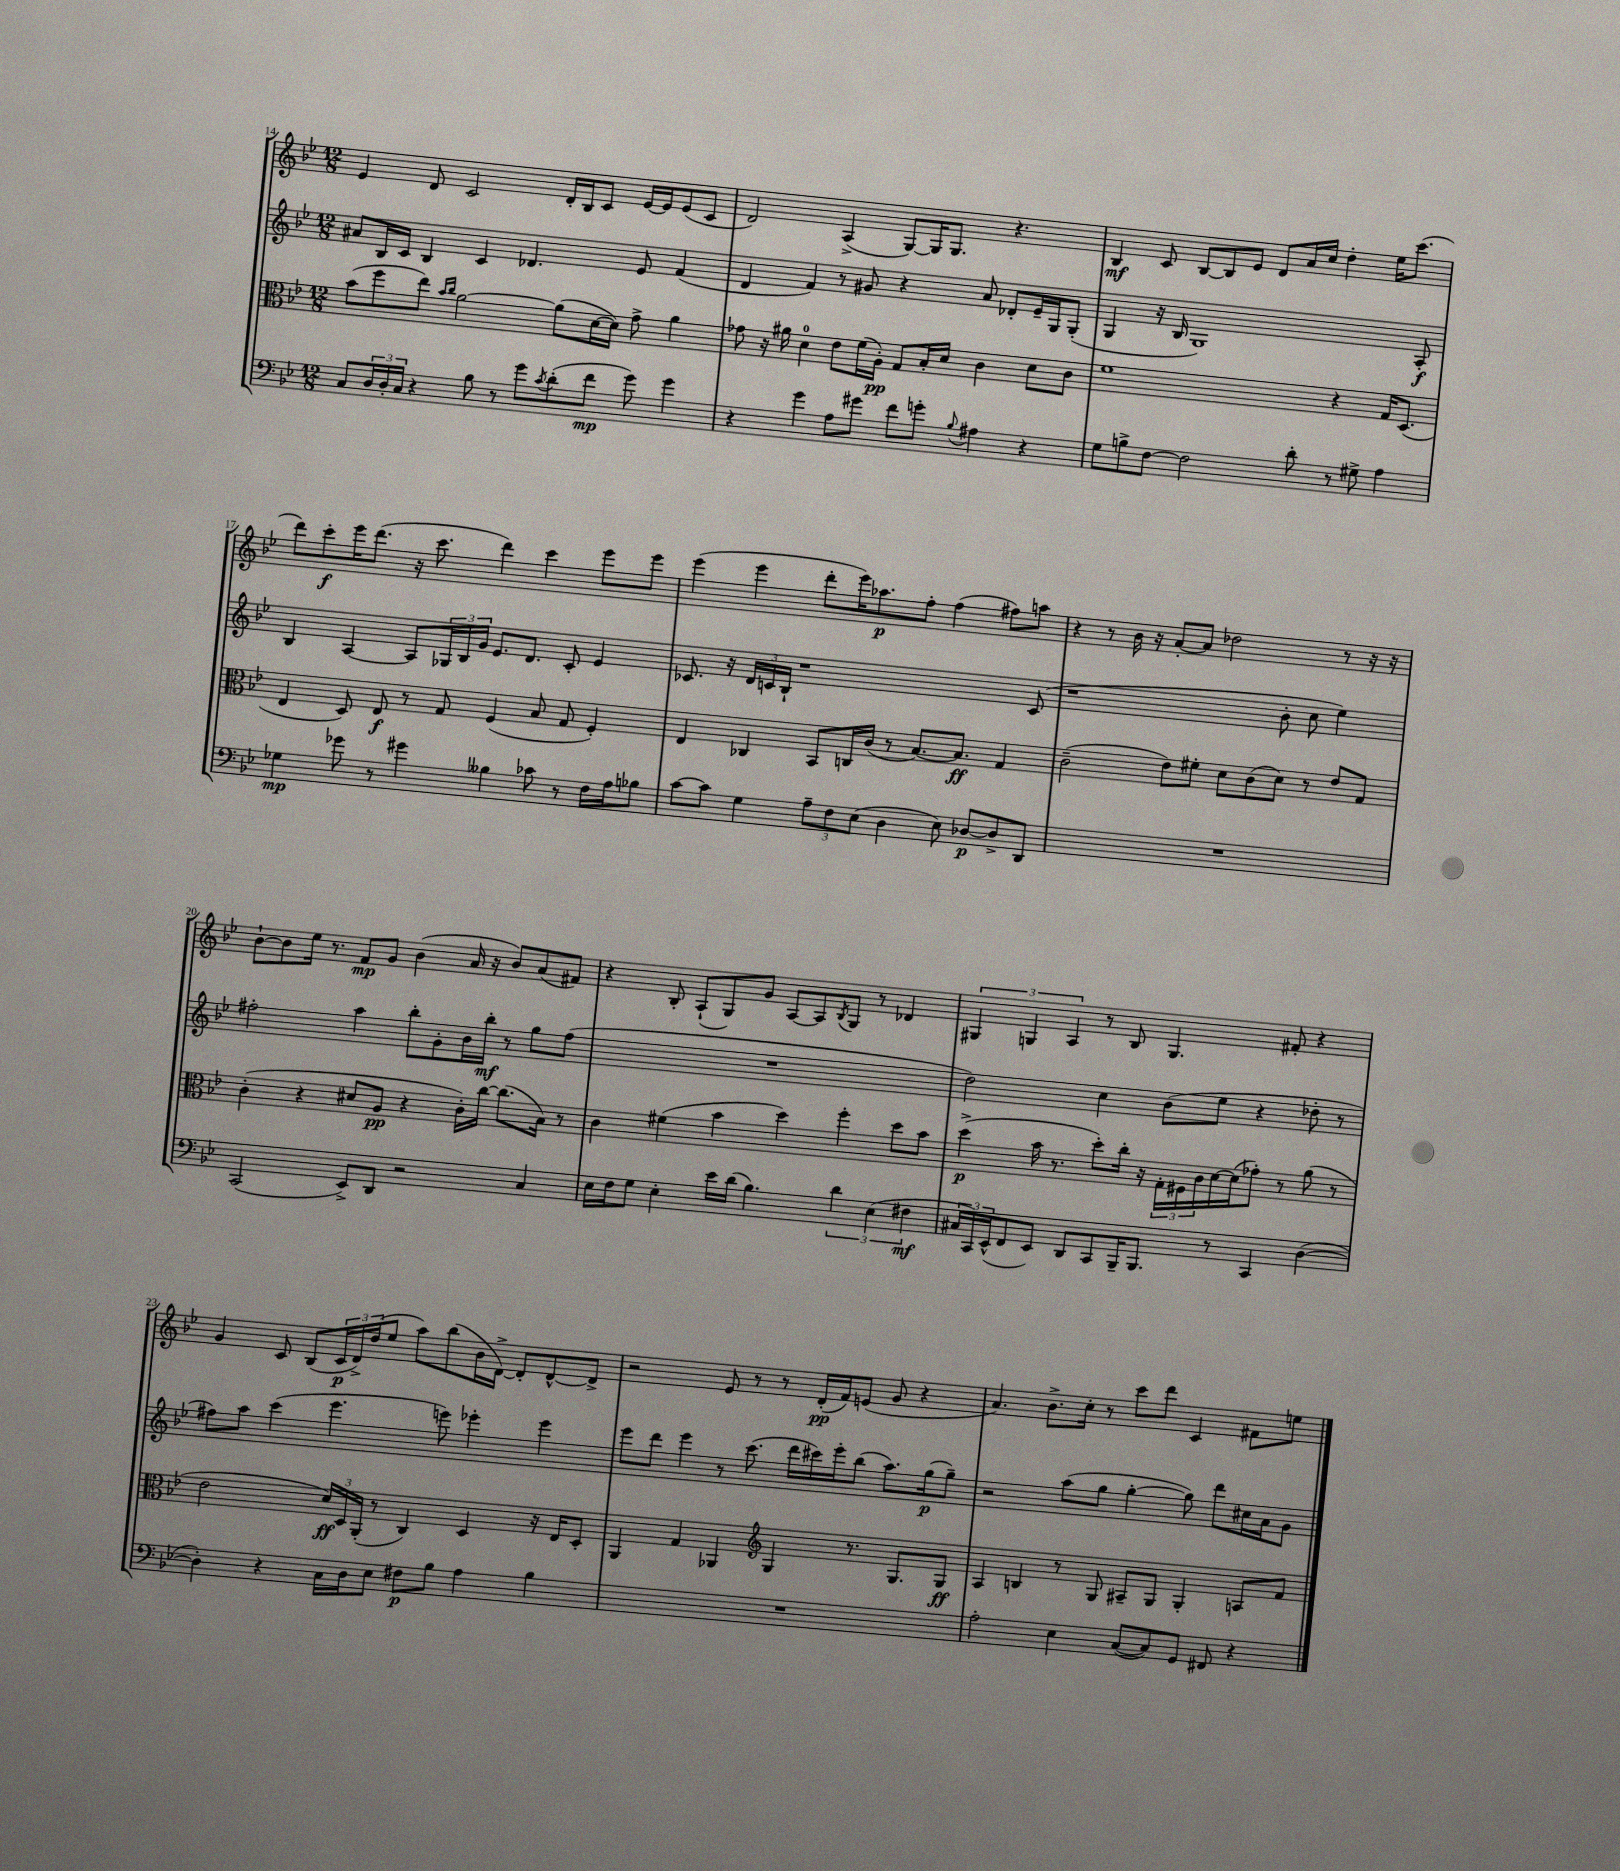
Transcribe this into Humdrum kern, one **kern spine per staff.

**kern	**kern	**kern	**kern
*staff4	*staff3	*staff2	*staff1
*clefF4	*clefC3	*clefG2	*clefG2
*k[b-e-]	*k[b-e-]	*k[b-e-]	*k[b-e-]
*M12/8	*M12/8	*M12/8	*M12/8
8C	(8b-	8a#	4e-
24D	8ff	16B-	.
24D'	.	.	.
.	.	16c	.
24C	.	.	.
4r	8ee-)	4B-	8d
.	16qqb-	.	.
.	16qqcc	.	.
.	[2a	.	2c
8B-	.	4c	.
8r	.	.	.
8g	.	4.d-	.
8qc	.	.	.
(8d'	(8a]	.	16d'
.	.	.	16B-
8f	[16d	.	8c
.	16d])	.	.
8g)	8g^	8e-	[16e-
.	.	.	16e-]
4g	4a	(4f	(8e-
.	.	.	8c
=	=	=	=
4r	8g-	4d	2d)
.	16r	.	.
.	16a#	.	.
4g	4d	4f)	.
8A	8e-	8r	(4A^
8g#	(16f	8g#	.
.	16A')	.	.
8f	8G	4r	[8G)
8g'	16B-'	.	16G]
.	16d	.	8.G
8qqB-	.	.	.
4A#	4c	8a	.
.	.	8d-'	4.r
4r	8d	16e-~	.
.	.	16G	.
.	8c	(8G'	.
=	=	=	=
8G	1f	4G	4B-
8B^	.	.	.
[8F	.	16r	8c
.	.	16B-	.
2F]	.	1G)	[8B-
.	.	.	8B-]
.	.	.	8e-
.	.	.	8d
8d'	.	.	16a
.	.	.	16cc
8r	4r	.	4dd'
8G#^	.	.	.
4A	16G	.	16ee-
.	(8.D	.	(8.ccc
.	.	8A'	.
=	=	=	=
4G-	4E-	4B-	8ddd)
.	.	.	8ccc'
8g-	8D)	[4A	16eee-
.	.	.	(8.ddd
8r	8E-	.	.
4g#	8r	8A]	16r
.	.	.	8.ccc
.	8G	24G-	.
.	.	24B-	.
.	.	24g	.
4B--	(4F	8.e-	4ddd)
.	.	8.d	.
8c-	8B-	.	4ccc
8r	8G	8c'	.
16F	4F')	4e-	8eee-
16A	.	.	.
8B-	.	.	8eee-
=	=	=	=
[8c	4E-	8.c-	(4eee-
8c]	.	.	.
.	.	16r	.
4G	4C-	24d	4eee-
.	.	24c	.
.	.	24B-`	.
.	.	1r	.
12A~	8BB-	.	8ddd'
12F	.	.	.
.	16C	.	16eee-)
(12E-	.	.	.
.	(16c	.	8.aa-
4D	8r	.	.
.	[8.B-)	.	8ff'
8E-)	.	.	(4ff
.	8.B-]	.	.
[8D-	.	.	.
8D-^]	4G	.	8ff#)
8DD	.	(8c	8aa
=	=	=	=
1.r	(2c~	1r	4r
.	.	.	8r
.	.	.	16b-
.	.	.	16r
.	8e-)	.	[8a'
.	8f#'	.	8a]
.	8d	.	2dd-
.	(8c	.	.
.	8d)	8b-'	.
.	8r	8cc	.
.	8e-	4ee-)	8r
.	8G	.	16r
.	.	.	16r
=	=	=	=
(2CC	(4c'	2ff#'	[8b-`
.	.	.	8b-]
.	4r	.	16ee-
.	.	.	8.r
8EE-^)	8d#	4aa	8f
8DD	8A	.	8g
2r	4r	8bb-'	(4b-
.	.	8g'	.
.	16c')	16b-	16a
.	[16cc	16bb-'	16r
.	(8.cc]	8r	8b-)
4C	.	8gg	(8a
.	16B-)	.	.
.	8r	(8ff#	8f#)
=	=	=	=
16E-	4c	1.r	4r
16F	.	.	.
8G	.	.	.
4E-'	(4f#	.	8B-'
.	.	.	(8A`
16e-	4b-	.	8G)
(16d	.	.	.
4.B-)	.	.	8g
.	4dd)	.	[8A
.	.	.	8A]
.	.	.	8qB-
6d	4ff'	.	8G
.	.	.	8r
(6E-	.	.	.
.	8dd	.	4d-
6F#	.	.	.
.	8b-	.	.
=	=	=	=
24C#	(4dd^	2dd)	6G#
24CC)	.	.	.
(24EE-^^	.	.	.
8FF	.	.	.
.	.	.	6G
8EE-)	16b-	.	.
.	8.r	.	.
.	.	.	6A
8DD	.	.	.
8CC	8dd')	4cc	8r
16BBB-~	16cc'	.	8B-
8.BBB-	16r	.	.
.	24G'	(8b-	4.G
.	24F#	.	.
.	24c	.	.
8r	[16d	8ee-	.
.	(16d]	.	.
4CC	8g-')	4r	.
.	8r	.	8f#'
([4D	(8a	8dd-'	4r
.	8r	8r	.
=	=	=	=
4D'])	2e-	8ff#)	4g
.	.	8aa	.
4r	.	(4ccc	8c
.	.	.	(8B-
16C	24d)	4.eee-	24c
.	24D	.	24d^)
16D	.	.	.
.	(24AA'	.	(24dd
8E-	8r	.	8ee-
8F#	4C)	.	8aa)
8B-	.	8eee)	(8bb-
4A	4D	4eee-'	16b-
.	.	.	[16d^)
.	.	.	8d']
4B-	16r	4eee-	[8d^^
.	16E-	.	.
.	8D'	.	8d^]
=	=	=	=
1.r	4AA	8eee-	2r
.	.	8ddd	.
.	4G	4eee-	.
.	4AA-	8r	8e-
.	.	(8.ccc	8r
*	*clefG2	*	*
.	4G	.	8r
.	.	16ddd	.
.	.	16ccc#)	(16d'
.	.	16eee-'	16f)
.	8.r	(8bb-	(8e
.	.	8.aa)	8g
.	8.G	.	.
.	.	.	4r
.	.	(16gg	.
.	8G	8gg~)	.
=	=	=	=
2A'	4A	2r	4.a)
.	4B	.	.
.	.	.	8.b-^
4E-	8r	(8aa	.
.	.	.	16cc'
.	8G	8gg	8r
([8C	8A#~	[4gg'	8ccc
8C])	8G	.	8ddd
8GG	4G'	8gg])	4c
8FF#	.	8ddd	.
4r	8A	16cc#	8f#
.	.	16a	.
.	8f	8g	8ee
==	==	==	==
*-	*-	*-	*-
